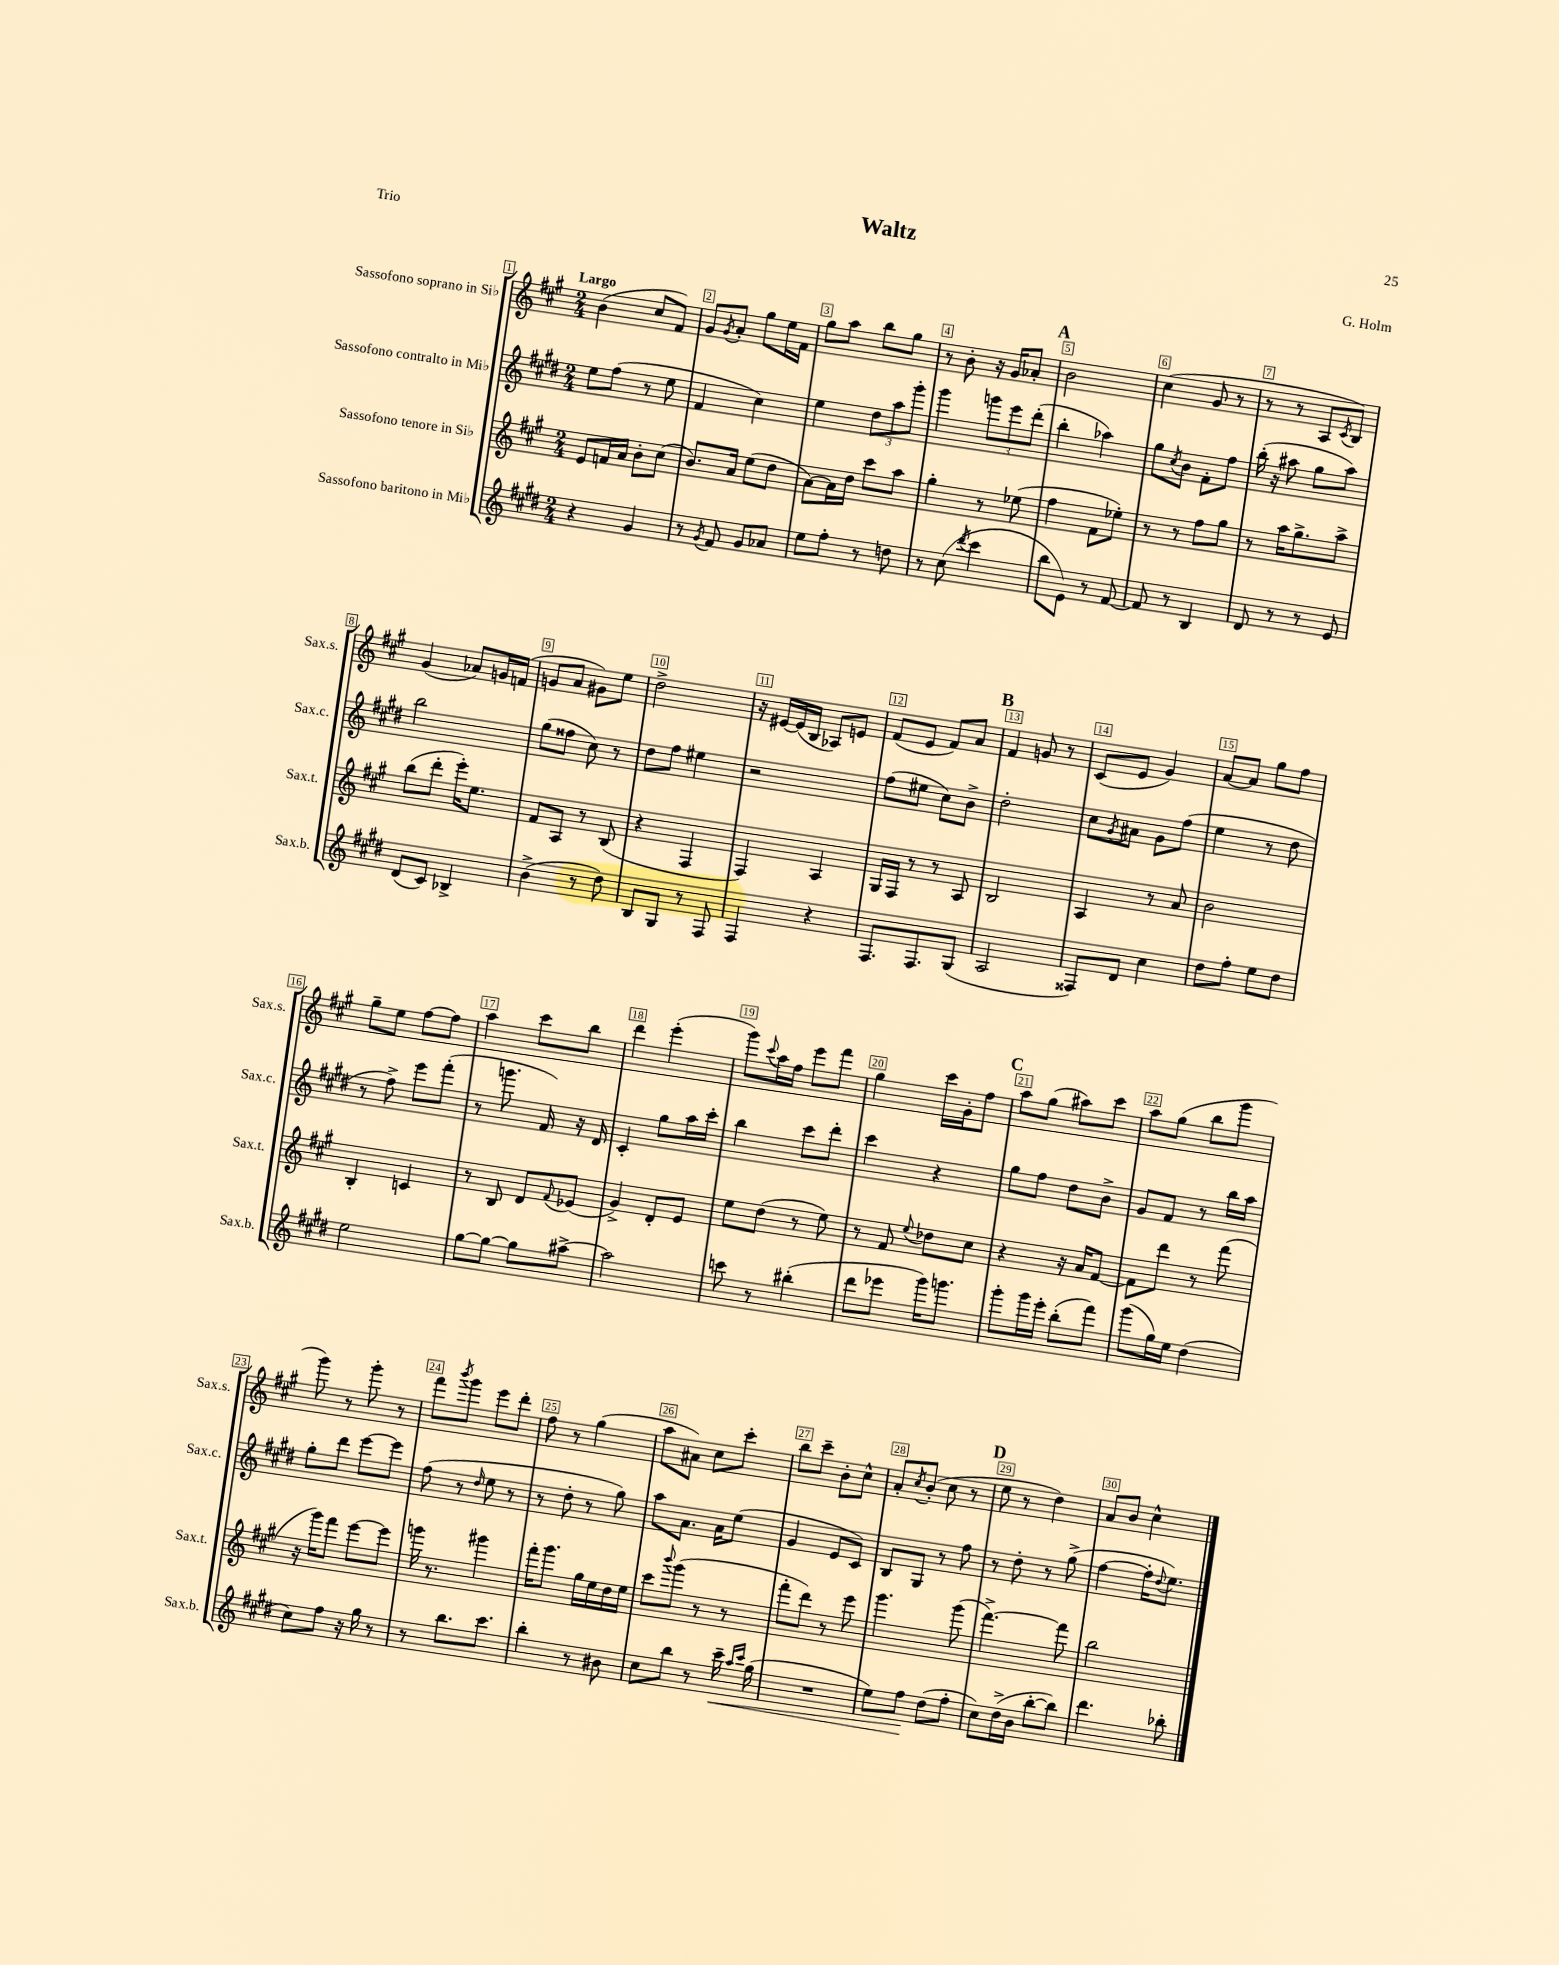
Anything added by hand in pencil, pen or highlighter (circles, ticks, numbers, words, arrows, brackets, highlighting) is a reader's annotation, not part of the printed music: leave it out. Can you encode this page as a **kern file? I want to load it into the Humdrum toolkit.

**kern	**dynam	**kern	**kern	**kern
*part4	*part4	*part3	*part2	*part1
*staff4	*staff4	*staff3	*staff2	*staff1
*I"Sassofono baritono in Mi♭	*	*I"Sassofono tenore in Si♭	*I"Sassofono contralto in Mi♭	*I"Sassofono soprano in Si♭
*I'Sax.b.	*	*I'Sax.t.	*I'Sax.c.	*I'Sax.s.
*clefG2	*	*clefG2	*clefG2	*clefG2
*k[f#c#g#d#]	*	*k[f#c#g#]	*k[f#c#g#d#]	*k[f#c#g#]
*M2/4	*	*M2/4	*M2/4	*M2/4
=1	=1	=1	=1	=1
!	!	!	!	!LO:TX:a:B:t=Largo
4r	.	8e/L	8ee\L	(4b\
.	.	16fn/L	(8ff#\J	.
.	.	16a/JJ	.	.
4g#/	.	8b'\L	8r	8cc#/L
.	.	(8cc#\J	8ee\	8f#/J)
=2	=2	=2	=2	=2
8r	.	8.b/L)	4f#/	8g#/L
8qg#/	.	.	.	8qg#/
8f#/	.	.	.	8a'/J
.	.	16a/Jk	.	.
8g#/L	.	(8ee\L	4cc#\)	8gg#\L
8a-X/J	.	8dd\J	.	16ee\L
.	.	.	.	16f#\JJ
=3	=3	=3	=3	=3
8ee\L	.	[8a\L)	4ee\	8gg#\L
8ff#'\J	.	16a\L]	.	8aa\J
.	.	16dd\JJ	.	.
8r	.	8ccc#\L	12dd#\L	8bb\L
.	.	.	12aa\	.
8ddn\	.	8aa\J	.	8gg#\J
.	.	.	12ggg#'\J	.
=4	=4	=4	=4	=4
8r	.	4gg#'\	4ggg#\	8r
(8cc#\	.	.	.	8b'\
8qddd#/	.	.	.	.
4ccc#\	.	8r	12gggn\L	16r
.	.	.	.	16g#/KL
.	.	.	12eee\	.
.	.	(8ee-X\	.	8a-X'/J
.	.	.	(12ddd#'\J	.
!!LO:REH:place=s1:t=A
=5	=5	=5	=5	=5
8bb\L	.	4ff#\	4bb'\	2b\
8e\J)	.	.	.	.
8r	.	8f#\L	4aa-X\)	.
[8f#/	.	8ee-X'\J)	.	.
=6	=6	=6	=6	=6
8f#/]	.	8r	8gg#\L	(4cc#\
.	.	.	8qcc#/	.
8r	.	8r	8b\J	.
4B/	.	8ff#\L	8f#'\L	8g#/
.	.	8gg#\J	8ff#\J	8r
=7	=7	=7	=7	=7
8d#/	.	8r	(16bb'\	8r
.	.	.	16r	.
8r	.	16aa\KL	8aa#X\	8r
.	.	8.gg#^\	.	.
8r	.	.	8gg#\L	8A/L
.	.	.	.	8qc#/
8e/	.	8aa^\J	8aa#\J)	8B/J)
!!LO:LB:g=z
=8	=8	=8	=8	=8
(8d#/L	.	(8bb\L	2bb\	(4g#/
8c#/J)	.	8ddd'\J	.	.
4B-X^/	.	16eee'\KL)	.	8a-X/L)
.	.	8.ee\J	.	.
.	.	.	.	16gn/L
.	.	.	.	(16fn/JJ
=9	=9	=9	=9	=9
(4b^\	.	8f#/L	(8gg#\L	8gn/L
.	.	8A/J	8ff##X\J	8a/J
8r	.	8r	8cc#\)	8g#X\L)
8dd#\)	.	(8B/	8r	8ee\J
=10	=10	=10	=10	=10
8B/L	.	4r	8dd#\L	2dd^\
8G#/J	.	.	8ff#\J	.
8r	.	4F#/	4ee#X\	.
8F#/	.	.	.	.
=11	=11	=11	=11	=11
4F#/	.	4F#/)	2r	16r
.	.	.	.	[16e#X/LL
.	.	.	.	(16e#/]
.	.	.	.	16B/JJ
4r	.	4A/	.	8A-X/L)
.	.	.	.	8en/J
=12	=12	=12	=12	=12
8.F#/L	.	16G#/LL	(8ff#\L	(8f#/L
.	.	16F#/JJ	.	.
.	.	8r	8ee#X\J	8e/J
8.F#/	.	.	.	.
.	.	8r	8cc#\L)	8f#/L)
(8G#/J	.	8A/	8b^\J	8a/J
!!LO:REH:place=s1:t=B
=13	=13	=13	=13	=13
2A/	.	2B/	2dd#'\	4f#/
.	.	.	.	8gn/
.	.	.	.	8r
=14	=14	=14	=14	=14
8F##X/L)	.	4A/	8cc#\L	(8c#/L
.	.	.	8qg#/	.
8d#/J	.	.	8a#X\J	8e/J
4cc#\	.	8r	8g#\L	4g#/)
.	.	8a/	(8ff#\J	.
=15	=15	=15	=15	=15
8dd#\L	.	2b\	4ee\	[8a/L
8ff#'\J	.	.	.	8a/J]
8ee\L	.	.	8r	8gg#\L
8dd#\J	.	.	8dd#\	8ff#\J
!!LO:LB:g=z
=16	=16	=16	=16	=16
2ee\	.	4B'/	8r	8gg#~\L
.	.	.	8ff#^\)	8ee\J
.	.	4cn/	8eee\L	[8ff#\L
.	.	.	(8fff#'\J	8ff#\J]
=17	=17	=17	=17	=17
[8gg#\L	.	8r	8r	4aa\
8gg#\J_	.	8B/	8.gggn\	.
8gg#\L]	.	8d/L	.	8ccc#\L
.	.	.	16f#/)	.
.	.	8qqf#/	.	.
[8aa#X^\J	.	(8e-X/J	16r	8bb\J
.	.	.	16d#/	.
=18	=18	=18	=18	=18
2aa#\]	.	4g#^/)	4c#'/	4ddd\
.	.	8d'/L	8gg#\L	(4eee'\
.	.	8e/J	16aa\L	.
.	.	.	16ccc#'\JJ	.
=19	=19	=19	=19	=19
8cccn\	.	8ee\L	4bb\	8ggg#\L)
.	.	.	.	8qqccc#/
8r	.	(8dd\J	.	16aa\L
.	.	.	.	16ff#\JJ
(4bb#X'\	.	8r	8ccc#\L	8eee\L
.	.	8ee\)	8ddd#'\J	8fff#\J
=20	=20	=20	=20	=20
8ddd#\L	.	8r	4ccc#\	4gg#\
8eee-X\J	.	8f#/	.	.
.	.	8qqee/	.	.
16ggg#\KL)	.	8dd-X\L	4r	16ccc#\LL
8.gggn\J	.	.	.	16g#'\J
.	.	8cc#\J	.	8ff#\J
!!LO:REH:place=s1:t=C
=21	=21	=21	=21	=21
8ggg#'\L	.	4r	8gg#\L	8aa\L
16ggg#\L	.	.	8ff#\J	(8gg#\J
16eee'\JJ	.	.	.	.
(8bb'\L	.	16r	8dd#\L	8aa#X\L)
.	.	16a/KL	.	.
8fff#\J)	.	[8f#/J	8b^\J	8ccc#\J
=22	=22	=22	=22	=22
(8ggg#\L	.	8f#\L]	8g#/L	8aa\L
16gg#\L)	.	8ddd\J	8f#/J	(8gg#\J
16ee\JJ	.	.	.	.
(4dd#\	.	8r	8r	8bb\L
.	.	(8fff#\	16bb\LL	8ggg#\J
.	.	.	16aa\JJ	.
!!LO:LB:g=z
=23	=23	=23	=23	=23
8cc#\L)	.	16r	8gg#'\L	8ggg#\)
.	.	16ggg#\KL)	.	.
8ff#\J	.	8fff#\J	8ddd#\J	8r
16r	.	[8eee\L	[8eee\L	8ggg#'\
16gg#\	.	.	.	.
8r	.	8eee\J]	8eee\J]	8r
=24	=24	=24	=24	=24
8r	.	16gggn\	(8ff#\	8fff#\L
.	.	8.r	.	.
.	.	.	.	8qbbb/
8.bb\L	.	.	8r	8ggg#\J
.	.	.	16qqdd#/	.
.	.	4ggg#X\	8ee\	8eee\L
8.ccc#\J	.	.	.	.
.	.	.	8r	8ddd'\J
=25	=25	=25	=25	=25
4bb'\	.	16fff#'\KL	8r	8ff#\
.	.	8.ggg#\J	.	.
.	.	.	8dd#'\	8r
8r	.	16gg#\LL	8r	(4gg#\
.	.	16ee\	.	.
8b#X\	.	16dd\	8gg#\)	.
.	.	16ee\JJ	.	.
=26	=26	=26	=26	=26
8cc#\L	.	8ccc#\L	8aa\L	8aa\L
.	.	8qqbbb/	.	.
8bb\J	.	(8ggg#\J	8.a\J	8a#X\J)
8r	.	8r	.	8cc#\L
.	.	.	16a\KL	.
!	!LO:HP:b	!	!	!
16ccc#~\	<	8r	(8ee\J	8ccc#'\J
16qqaa/LL	.	.	.	.
16qqccc#/JJ	.	.	.	.
(16gg#\	.	.	.	.
=27	=27	=27	=27	=27
2r	.	8fff#'\L	4g#/	8bb\L
.	.	8ddd\J)	.	8ccc#~\J
.	.	8r	8e/L	8b'\L
.	.	8eee\	8c#/J)	8cc#^^\J
=28	=28	=28	=28	=28
8ee\L)	.	4.ggg#\	8B/L	8a'/L
.	.	.	.	8qcc#/
8ff#\J	.	.	8G#/J	(8b'/J
(8dd#\L	[	.	8r	8cc#\
8ff#'\J	.	(8ggg#\	8ff#\	8r
!!LO:REH:place=s1:t=D
=29	=29	=29	=29	=29
8cc#\L)	.	[4.fff#^\)	8r	8ee\
(16dd#^\L	.	.	8dd#'\	8r
16b\JJ	.	.	.	.
[8bb'\L	.	.	8r	4dd\)
8bb\J])	.	8fff#\]	(8gg#^\	.
=30	=30	=30	=30	=30
4.ddd#\	.	2bb\	[4ff#\	8a/L
.	.	.	.	8b/J
.	.	.	16ff#'\KL]	4cc#^^\
.	.	.	8qqdd#/	.
.	.	.	8.ee\J)	.
8bb-X'\	.	.	.	.
==	==	==	==	==
*-	*-	*-	*-	*-
